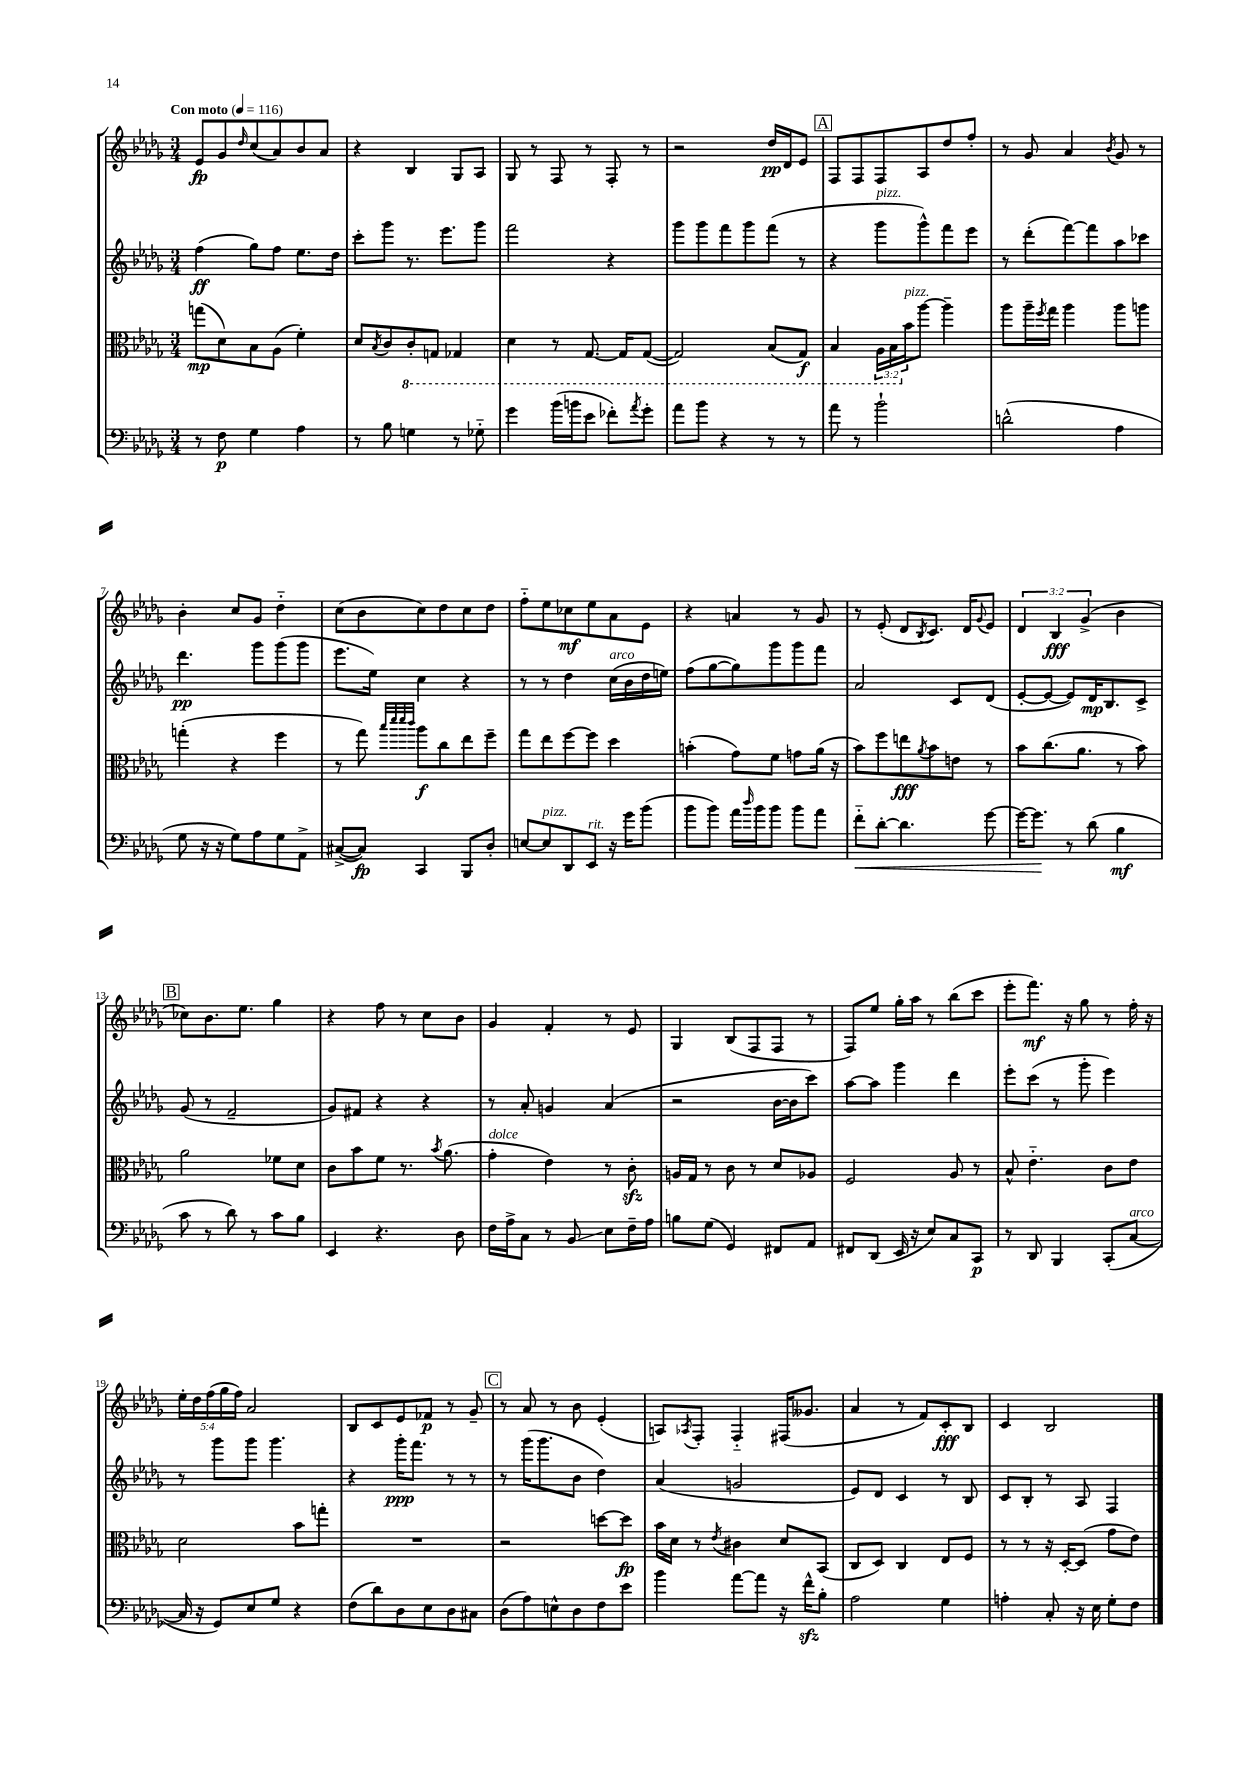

**kern	**kern	**kern	**kern
*staff4	*staff3	*staff2	*staff1
*clefF4	*clefC3	*clefG2	*clefG2
*k[b-e-a-d-g-]	*k[b-e-a-d-g-]	*k[b-e-a-d-g-]	*k[b-e-a-d-g-]
*M3/4	*M3/4	*M3/4	*M3/4
*MM116	*MM116	*MM116	*MM116
8r	(8gg	(4ff	8e-
8F	8d-)	.	8g-
.	.	.	16qqdd-
4G-	8B-	8gg-)	(8cc
.	(8A-	8ff	8a-)
4A-	4f')	8.ee-	8b-
.	.	.	8a-
.	.	16dd-	.
=	=	=	=
8r	8d-	8ccc'	4r
.	8qB-	.	.
8B-	8c	8ggg-	.
4G	8C'	8.r	4B-
.	8GG	.	.
.	.	8.eee-	.
8r	4GG-	.	8G-
8G-'~	.	8ggg-	8A-
=	=	=	=
4g-	4D-	2fff	8G-
.	.	.	8r
(16b-	8r	.	8F
16b	.	.	.
8e-	[8.GG-	.	8r
8f-')	.	4r	8F'
.	16GG-]	.	.
8qa-	.	.	.
8g-'	([8GG-	.	8r
=	=	=	=
8a-	2GG-])	8ggg-	2r
8b-	.	8ggg-	.
4r	.	8fff	.
.	.	8ggg-	.
8r	(8BB-	(8fff	16dd-
.	.	.	16d-
8r	8GG-)	8r	8e-
=	=	=	=
8a-	4BB-	4r	8F
8r	.	.	8F
2b-`	24AA-	8ggg-	8F
.	24BB-	.	.
.	24b-	.	.
.	[8aa-	8ggg-^^)	8A-
.	4aa-~]	8fff	8dd-
.	.	8eee-	8ff'
=	=	=	=
(2d^^	8aa-	8r	8r
.	16aa-~	(8ddd-'	8g-
.	8qff	.	.
.	16gg-	.	.
.	4aa-	[8fff)	4a-
.	.	8fff]	.
.	.	.	8qb-
4A-	8aa-	8aa-	8g-
.	8aa	8ccc-	8r
=	=	=	=
8G-	(4gg'	4.ddd-	4b-'
16r	.	.	.
16r	.	.	.
8G-)	4r	.	8cc
8A-	.	8ggg-	8g-
8G-	4ff	(8ggg-	4dd-'~
8AA-^	.	8ggg-	.
=	=	=	=
([8C#^	8r	8.eee-	(8cc
8C#])	8gg-)	.	8b-
.	.	16ee-)	.
.	32qqbb-	.	.
.	32qqddd-	.	.
.	32qqddd-	.	.
.	32qqccc	.	.
4CC	8aa-	4cc	8cc)
.	8cc	.	8dd-
8BBB-	8ee-	4r	8cc
8D-'	8ff~	.	8dd-
=	=	=	=
[8E	8gg-	8r	8ff'~
8E]	8ee-	8r	8ee-
8DD-	[8ff	4dd-	8cc-
8EE-	8ff]	.	8ee-
16r	4dd-	(16cc	8a-
16g-	.	16b-	.
(8b-	.	16dd-	8e-
.	.	16ee)	.
=	=	=	=
8b-	(4b'	(8ff	4r
8b-)	.	[8gg-	.
16a-	8g-)	8gg-])	4a
16qqdd-	.	.	.
16b-	.	.	.
8b-	8f	8ggg-	.
8b-	8g	8ggg-	8r
8a-	(16a-	8fff	8g-
.	16r	.	.
=	=	=	=
8f'~	8b-)	2a-	8r
[8d-'	8ff	.	(8e-'
4.d-]	8ee	.	8d-
.	8qa-	.	8qB-
.	8b-	.	8.c)
.	8e	8c	.
.	.	.	16d-
.	.	.	8qqg-
[8g-	8r	(8d-	8e-
=	=	=	=
16g-_	8b-	[8e-'	6d-
8.g-]	.	.	.
.	(8.cc	8e-_	.
.	.	.	6B-
8r	.	8e-])	.
.	8.a-	.	.
.	.	.	(6g-^
(8d-	.	16d-	.
.	.	8.B-	.
4B-	8r	.	4b-
.	8b-)	8c^	.
=	=	=	=
8c	2a-	(8g-	8cc-)
8r	.	8r	8.b-
8d-)	.	2f~	.
.	.	.	8.ee-
8r	.	.	.
8c	8f-	.	4gg-
8B-	8d-	.	.
=	=	=	=
4EE-	8c	8g-)	4r
.	8b-	8f#	.
4.r	8f	4r	8ff
.	8.r	.	8r
.	.	4r	8cc
.	8qb-	.	.
.	(8.a-	.	.
8D-	.	.	8b-
=	=	=	=
16F	4g-'	8r	4g-
16A-^	.	.	.
8C	.	8a-'	.
8r	4e-)	4g	4f'
8BB-	.	.	.
8E-	8r	(4a-	8r
16F~	8c'	.	8e-
16A-	.	.	.
=	=	=	=
8B	16A	2r	4G-
.	16G-	.	.
(8G-	8r	.	.
4GG-)	8c	.	(8B-
.	8r	.	8F
8FF#	8d-	[16b-	8F
.	.	16b-]	.
8AA-	8A-	8ccc)	8r
=	=	=	=
8FF#	2F	[8aa-	8F)
(8DD-	.	8aa-]	8ee-
16EE-	.	4ggg-	16gg-'
16r	.	.	16aa-
8E-)	.	.	8r
8C	8A-	4ddd-	(8bb-
8CC	8r	.	8ccc
=	=	=	=
8r	8B-^^	8eee-'	8eee-'
8DD-	4.e-'~	(8ccc	8.fff)
4BBB-	.	8r	.
.	.	.	16r
.	.	8ggg-'	8gg-
(8CC'	8c	4eee-)	8r
[8C	8e-	.	16ff'
.	.	.	16r
=	=	=	=
16C]	2d-	8r	20ee-'
.	.	.	20dd-
16r	.	.	.
.	.	.	(20ff
8GG-)	.	8ggg-	.
.	.	.	20gg-
.	.	.	20ff)
8E-	.	8ggg-	2a-
8G-	.	4.ggg-	.
4r	8b-	.	.
.	8gg'	.	.
=	=	=	=
(8F	2.r	4r	8B-
8d-)	.	.	8c
8D-	.	16ggg-'	8e-
.	.	8.fff	.
8E-	.	.	8f-
8D-	.	8r	8r
8C#	.	8r	8g-~
=	=	=	=
(8D-	2r	8r	8r
8A-)	.	(16ggg-	8a-
.	.	8.ggg-	.
8E^^	.	.	8r
8D-	.	8b-	8b-
8F	[8dd	4dd-)	(4e-'
8e-	8dd]	.	.
=	=	=	=
4b-	16b-	(4a-	8A)
.	16d-	.	.
.	.	.	8qA-
.	8r	.	8F'
.	8qe-	.	.
[8a-	4c#	2g	4F'~
8a-]	.	.	.
16r	8d-	.	(16F#
16f^^	.	.	8.g--
8B-'	(8BB-	.	.
=	=	=	=
2A-	8C	8e-)	4a-
.	8D-)	8d-	.
.	4C	4c	8r
.	.	.	8f)
4G-	8E-	8r	8c'
.	8F	8B-	8B-
=	=	=	=
4A'	8r	8c	4c
.	8r	8B-'	.
8C'	16r	8r	2B-
.	[16D-'	.	.
16r	(8D-]	8A-	.
16E-	.	.	.
8G-'	8g-	4F	.
8F	8e-)	.	.
==	==	==	==
*-	*-	*-	*-
